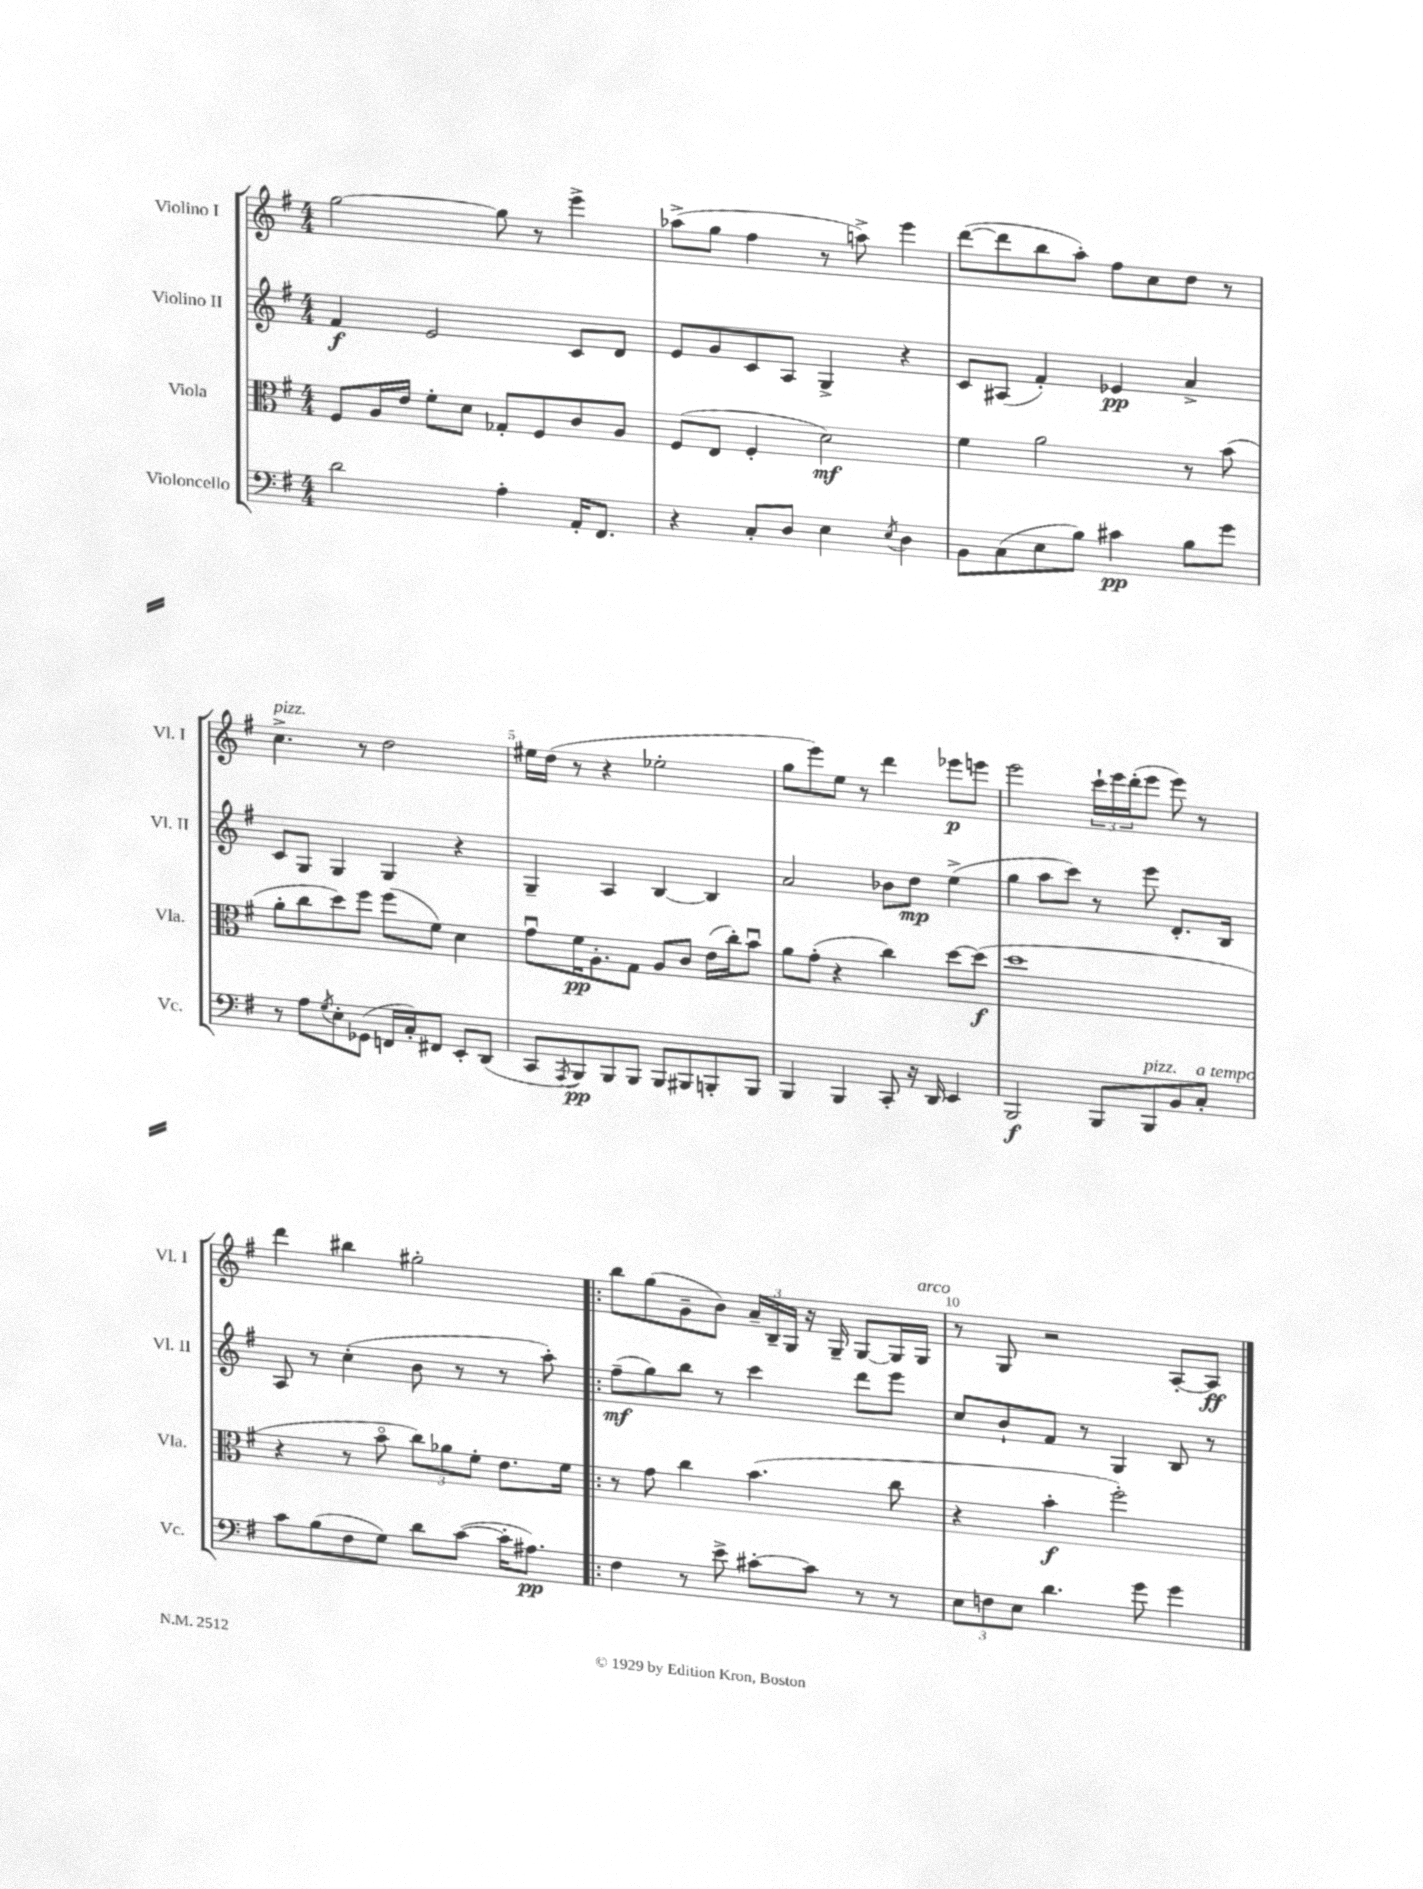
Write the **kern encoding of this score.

**kern	**kern	**kern	**kern
*staff4	*staff3	*staff2	*staff1
*clefF4	*clefC3	*clefG2	*clefG2
*k[f#]	*k[f#]	*k[f#]	*k[f#]
*M4/4	*M4/4	*M4/4	*M4/4
2d\	8F#/L	4f#/	[2gg\
.	16A/L	.	.
.	16e/JJ	.	.
.	8f#'\L	2e/	.
.	8d\J	.	.
4A'\	8G-'/L	.	8gg\]
.	8F#/	.	8r
16AA'/LK	8c/	8c/L	4eee^\
8.FF#/J	.	.	.
.	8A/J	8d/J	.
=	=	=	=
4r	(8F#/L	8e/L	(8aa-^\L
.	8E/J	8g/	8gg\J
8C'/L	4F#'/	8c/	4ff#\
8D/J	.	8A/J	.
4E\	2d\)	4G^/	8r
.	.	.	8aa^\)
8qE/	.	.	.
4D\	.	4r	4eee\
=	=	=	=
8BB\L	4f#\	8c/L	([8ddd\L
(8C\	.	(8A#/J	8ddd\]
8E\	2a\	4f#'/)	8bb\
8B\J)	.	.	8aa'\J)
4c#\	.	4e-/	8ff#\L
.	.	.	8cc\
8B\L	8r	4a^/	8dd\J
8g\J	(8b\	.	8r
=	=	=	=
8r	8a'\L	8c/L	4.cc^\
8A\L	8cc\	8G/J	.
8qG/	.	.	.
8E'\	8dd\)	4G/	.
(8GG-\J	8ff#\J	.	8r
16FF/LL	(8ff#\L	4G/	2dd\
16C'/J)	.	.	.
8FF#/J	8f#\J)	.	.
8EE'/L	4d\	4r	.
(8DD/J	.	.	.
=	=	=	=
8CC/L	8gu\L	4G~/	16ee#\LL
.	.	.	(16dd\JJ
8qAAA/	.	.	.
8BBB/)	16f#\K	.	8r
.	8.A'\	.	.
8BBB/	.	4A/	4r
8BBB/J	8G\J	.	.
8BBB/L	8A/L	[4B/	2ee-'\
8BBB#/	8c/J	.	.
8BBB'/	(16e\LL	4B/]	.
.	16cc'\J)	.	.
8BBB/J	8bu\J	.	.
=	=	=	=
4BBB/	8a\L	2a/	8gg\L
.	(8g'\J	.	8eee\)
4BBB/	4r	.	8ee\J
.	.	.	8r
8CC'/	4cc\)	8b-\L	4ddd\
16r	.	8dd\J	.
16DD/	.	.	.
4EE/	[8dd\L	(4ee^\	8eee-\L
.	(8dd\]J	.	8eee\J
=	=	=	=
2BBB/	1dd	4gg\	2eee\
.	.	8aa\L	.
.	.	8ccc\J)	.
8BBB/L	.	8r	24ccc`\LL
.	.	.	24eee\
.	.	.	(24ddd'\J
8BBB/	.	8eee\	8eee\J
8BB/	.	8.d'/L	8eee\)
8C'/J	.	.	8r
.	.	16B/Jk	.
=	=	=	=
8c\L	4r	8A/	4ddd\
(8B\	.	8r	.
8F#\	8r	(4cc'\	4bb#\
8G\J)	8bo\	.	.
8d\L	12cc\L)	8b\	2gg#'\
.	12a-\	.	.
([8c\J	.	8r	.
.	12f#'\J	.	.
16c'\]LK	8.e\L	8r	.
8.A#\J)	.	.	.
.	.	8aa'\)	.
.	16f#\Jk	.	.
=!|:	=!|:	=!|:	=!|:
4F#\	8r	(8ff#~\L	8bb\L
.	8g\	8gg\)	(8gg\
8r	4cc\	8bb\J	8g~\
8e^\	.	8r	8b\J)
[8c#'\L	(4.b\	4ccc\	24a~/LL
.	.	.	24B~/
.	.	.	24G/JJ
8c#\]J	.	.	16r
.	.	.	16G~/
8r	.	8ddd\L	[8G/L
8r	8cc\	8eee\J	16G/]L
.	.	.	16G/JJ
=	=	=	=
12E\L	4r	8cc/L	8r
12F\	.	.	.
.	.	8b`/	8G/
12E\J	.	.	.
4.d\	4b'\	8f#/J	2r
.	.	8r	.
.	2ff#'\)	4G/	.
8g\	.	.	.
4g\	.	8B/	[8A'/L
.	.	8r	8A/]J
==	==	==	==
*-	*-	*-	*-
